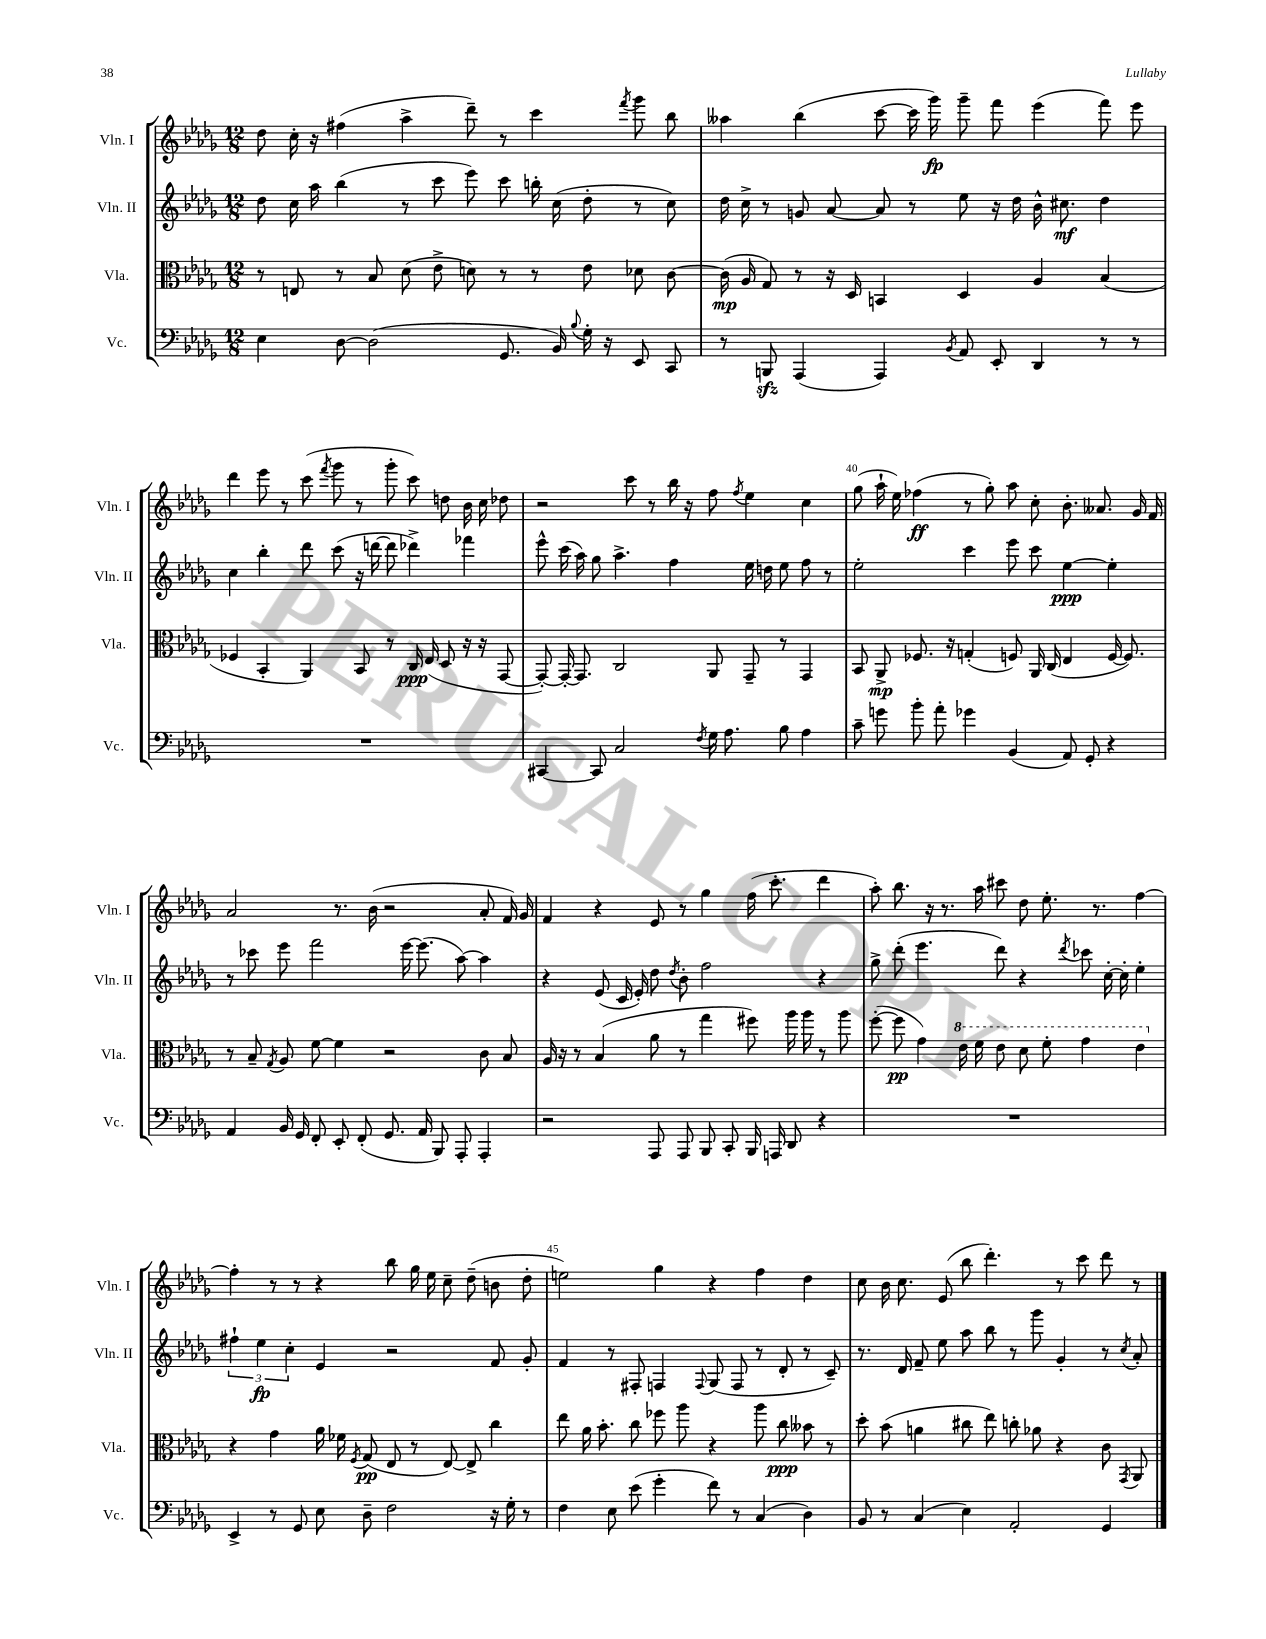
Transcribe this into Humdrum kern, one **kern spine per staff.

**kern	**kern	**kern	**kern
*staff4	*staff3	*staff2	*staff1
*clefF4	*clefC3	*clefG2	*clefG2
*k[b-e-a-d-g-]	*k[b-e-a-d-g-]	*k[b-e-a-d-g-]	*k[b-e-a-d-g-]
*M12/8	*M12/8	*M12/8	*M12/8
4E-\	8r	8dd-\	8dd-\
.	8E/	16cc\	16cc'\
.	.	16aa-\	16r
[8D-\	8r	(4bb-\	(4ff#\
(2D-\]	8B-/	.	.
.	(8d-\	8r	4aa-^\
.	8e-^\	8ccc\	.
.	8d\)	8eee-\)	8ddd-~\)
8.GG-/	8r	8ccc\	8r
.	8r	16bb'\	4ccc\
16BB-/)	.	(16cc\	.
8qqB-/	.	.	.
16G-'\	8e-\	8dd-'\	.
16r	.	.	.
.	.	.	8qfff/
8EE-/	8d-\	8r	8ggg-\
8CC/	[8c\	8cc\)	8bb-\
=	=	=	=
8r	(16c\]	16dd-\	4aa--\
.	16A-/	16cc^\	.
8BBB/	8G-/)	8r	.
(4AAA-/	8r	8g/	(4bb-\
.	16r	[8a-/	.
.	16D-/	.	.
4AAA-/)	4BB/	8a-/]	[8ccc\
.	.	8r	16ccc\]
.	.	.	16ggg-\)
8qBB-/	.	.	.
8AA-/	4D-/	8ee-\	8ggg-~\
8EE-'/	.	16r	8fff\
.	.	16dd-\	.
4DD-/	4A-/	16b-^^\	(4eee-\
.	.	8.cc#\	.
8r	(4B-/	4dd-\	8fff\)
8r	.	.	8eee-\
=	=	=	=
1.r	4F-/	4cc\	4ddd-\
.	4BB-'/	4bb-'\	8eee-\
.	.	.	8r
.	4AA-/)	8ddd-\	(8ccc\
.	.	.	8qfff/
.	.	(8ccc\	8ggg-\
.	8BB-/	16r	8r
.	.	[16ddd\	.
.	8r	8ddd\]	8ggg-'\
.	16C/	4ddd-^\)	8ccc\)
.	(16E-/	.	.
.	8D-/	.	8dd\
.	16r	4fff-\	16b-\
.	16r	.	16cc\
.	[8GG-/	.	8dd-\
=	=	=	=
[4CC#/	8GG-'/_)	8eee-^^\	2r
.	16GG-'/_	(16ccc\	.
.	8.GG-/]	16aa-\)	.
8CC#/]	.	8gg-\	.
2C/	2C/	4.aa-^\	.
.	.	.	8ccc\
.	.	.	8r
.	.	4ff\	16bb-\
.	.	.	16r
8qF/	.	.	.
16G-\	8AA-/	.	8ff\
8.A-\	.	.	.
.	.	.	8qff/
.	8GG-~/	16ee-\	4ee-\
.	.	16dd\	.
8B-\	8r	8ee-\	.
4A-\	4GG-/	8ff\	4cc\
.	.	8r	.
=	=	=	=
8c~\	8BB-/	2ee-'\	(8gg-\
8g\	8AA-^/	.	16aa-`\
.	.	.	16ee-\)
8b-'\	8.F-/	.	(4ff-\
8a-'\	.	.	.
.	16r	.	.
4g-\	(4G'/	4ccc\	8r
.	.	.	8gg-'\)
(4BB-/	8F/)	8eee-\	8aa-\
.	16AA-/	8ccc\	8cc'\
.	(16C/	.	.
8AA-/)	4E-/	[4ee-\	8.b-'\
8GG-'/	.	.	.
.	.	.	8.a--/
4r	[16F/	4ee-'\]	.
.	8.F/])	.	.
.	.	.	16g-/
.	.	.	16f/
=	=	=	=
4AA-/	8r	8r	2a-/
.	8B-~/	8ccc-\	.
.	8qG-/	.	.
16BB-/	8A-/	8eee-\	.
16GG-/	.	.	.
8FF'/	[8f\	2fff\	.
8EE-'/	4f\]	.	8.r
(8FF'/	.	.	.
.	.	.	(16b-\
8.GG-/	2r	.	2r
.	.	[16eee-\	.
16AA-/	.	(8.eee-\]	.
8BBB-/)	.	.	.
8AAA-'/	.	[8aa-\)	.
4AAA-'/	8c\	4aa-\]	8a-'/
.	8B-/	.	16f/)
.	.	.	16g-/
=	=	=	=
2r	16A-/	4r	4f/
.	16r	.	.
.	8r	.	.
.	(4B-/	(8e-/	4r
.	.	16c/	.
.	.	16e-'/)	.
8AAA-/	8a-\	8dd-\	8e-/
.	.	8qdd-/	.
8AAA-/	8r	8b-'\	8r
8BBB-/	4gg-\	2ff\	4gg-\
8CC'/	.	.	.
16BBB-/	8ff#\)	.	(16ff\
16AAA/	.	.	8.ccc'\
8DD-/	16aa-\	.	.
.	16aa-\	.	.
4r	8r	4r	4ddd-\
.	8aa-\	.	.
=	=	=	=
1.r	([8ff'\	8gg-^\	8aa-'\)
.	8ff\]	(8ddd-'\	8.bb-\
.	4g-\)	4.eee-\	.
.	.	.	16r
.	.	.	8.r
.	16ee-\	.	.
.	16ff\	.	16aa-\
.	8ee-\	8ddd-\)	8ccc#\
.	8dd-\	4r	8dd-\
.	8ff'\	.	8.ee-'\
.	.	8qddd-/	.
.	4gg-\	8ccc-\	.
.	.	.	8.r
.	.	[16cc'\	.
.	.	16cc'\]	.
.	4ee-\	4ee-'\	[4ff\
=	=	=	=
4EE-^/	4r	6ff#`\	4ff'\]
.	.	6ee-\	.
8r	4g-\	.	8r
.	.	6cc'\	.
8GG-/	.	.	8r
8E-\	16a-\	4e-/	4r
.	16f-\	.	.
.	8qF/	.	.
8D-~\	(8G-/	.	.
2F\	8E-/	2r	8bb-\
.	8r	.	16gg-\
.	.	.	16ee-\
.	[8E-/)	.	8cc~\
.	8E-^/]	.	(8dd-~\
16r	4cc\	8f/	8b\
16G-'\	.	.	.
8r	.	8g-'/	8dd-'\
=	=	=	=
4F\	8ee-\	4f/	2ee\)
.	16a-\	.	.
.	8.b-'\	.	.
8E-\	.	8r	.
(8e-\	8cc\	8F#'/	.
4g-'\	8ff-\	4F/	4gg-\
.	8aa-\	.	.
.	.	8qqF/	.
8f\)	4r	(8G-/	4r
8r	.	8F/	.
(4C/	8aa-\	8r	4ff\
.	8cc\	8d-'/	.
4D-\)	8b--\	8r	4dd-\
.	8r	8c~/)	.
=	=	=	=
8BB-/	8dd-'\	8.r	8cc\
8r	(8b-\	.	16b-\
.	.	16d-/	8.cc\
(4C/	4a\	8f~/	.
.	.	8ee-\	(8e-/
4E-\)	8cc#\	8aa-\	8bb-\
.	8ee-\)	8bb-\	4.ddd-'\)
2AA-'/	8cc'\	8r	.
.	8a-\	8ggg-\	.
.	4r	4g-'/	8r
.	.	.	8ccc\
4GG-/	8c\	8r	8ddd-\
.	8qGG-/	8qcc/	.
.	8AA-/	8a-'/	8r
==	==	==	==
*-	*-	*-	*-
